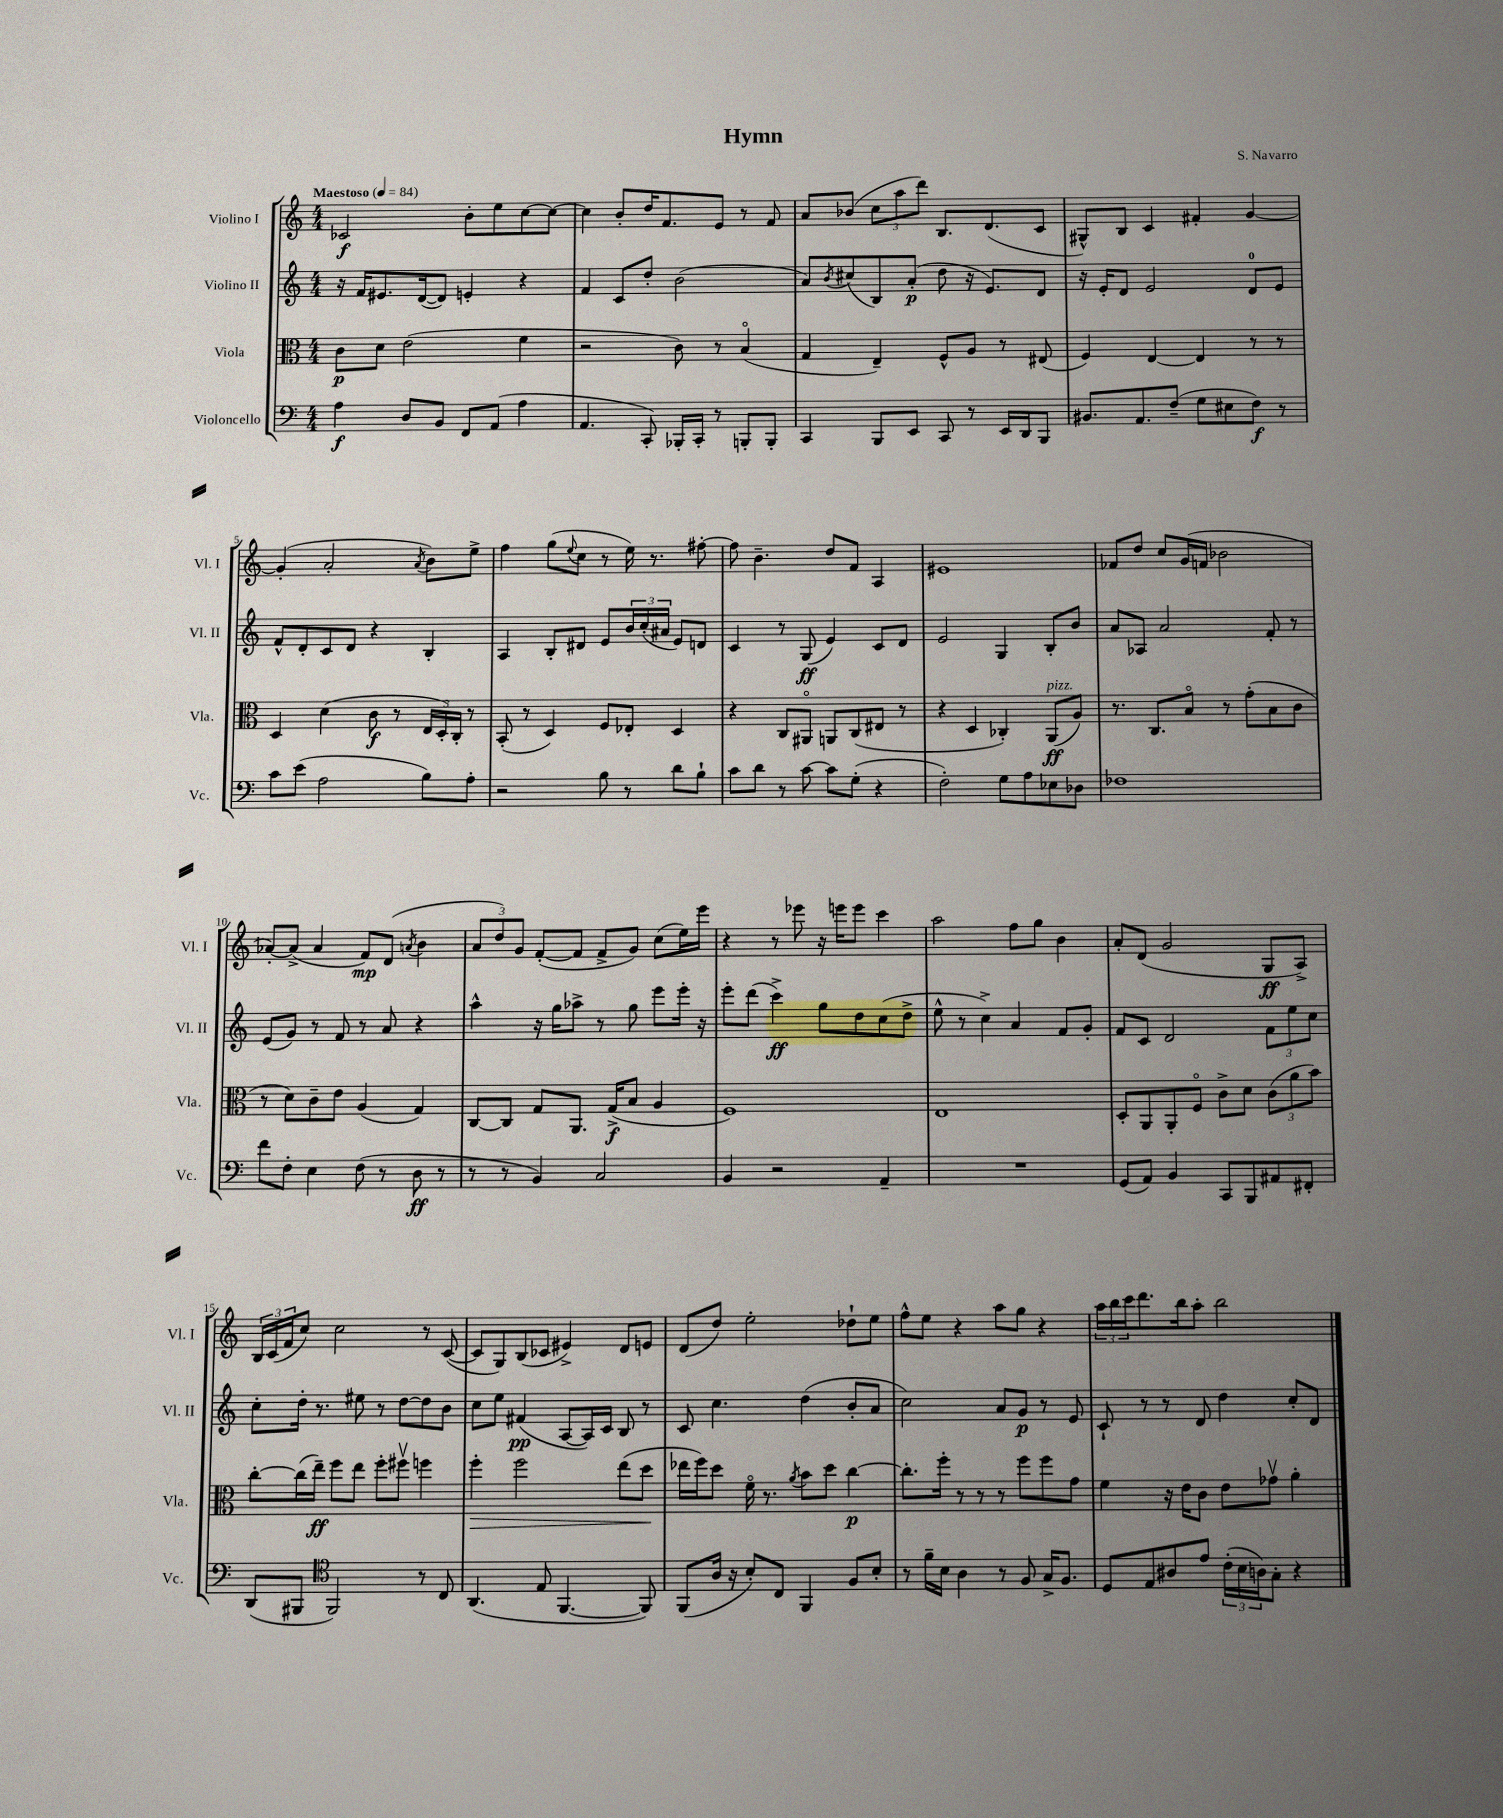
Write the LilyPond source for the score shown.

\header { title = "Hymn" composer = "S. Navarro" }
<<
\new StaffGroup <<
\new Staff = "s0" \with { instrumentName = "Violino I" shortInstrumentName = "Vl. I" } {
    \clef treble \key c \major \numericTimeSignature \time 4/4 \tempo "Maestoso" 4 = 84
    ces'2\f b'8-. e''8 c''8~ c''8~ |
    c''4 b'8-. d''16 f'8. e'8 r8 f'8 |
    a'8 bes'8( \tuplet 3/2 { c''8 a''8 d'''8) } b8. d'8.( c'8 |
    gis8-^) b8 c'4 fis'4-. g'4~ |
    g'4-.( a'2-. \acciaccatura { a'8 } b'8) e''8-> |
    f''4 g''8( \appoggiatura { e''8 } c''8 r8 e''16) r8. fis''8~-. |
    fis''8 b'4.-- d''8 f'8 a4 |
    eis'1 |
    fes'8 d''8 c''8 g'16( f'16 bes'2 |
    aes'8~-.) aes'8->( aes'4 f'8\mp) d'8( \acciaccatura { a'8 } b'4 |
    \tuplet 3/2 { a'8 d''8) g'8 } f'8~-.( f'8 f'8-> g'8) c''8( e''16) e'''16 |
    r4 r8 ees'''8 r16 e'''16 e'''8 c'''4 |
    a''2 f''8 g''8 b'4 |
    a'8-. d'8( g'2 g8\ff a8->) |
    \tuplet 3/2 { b16 c'16( f'16 } c''8) c''2 r8 c'8~( |
    c'8 g8) b8( ces'8 eis'4->) d'8 e'8 |
    d'8( d''8) e''2-. des''8-! e''8 |
    f''8-^ e''8 r4 a''8 g''8 r4 |
    \tuplet 3/2 { a''16 b''16 c'''16 } d'''8. b''16 a''8-. b''2 \bar "|." |
}
\new Staff = "s1" \with { instrumentName = "Violino II" shortInstrumentName = "Vl. II" } {
    \clef treble \key c \major \numericTimeSignature \time 4/4
    r16 f'16 eis'8. d'16~( d'8) e'4-. r4 |
    f'4 c'8 d''8-. b'2( |
    a'8) \acciaccatura { b'8 } cis''8( b8) a'8-.\p( d''8 r16 e'8.) d'8 |
    r16 e'16-. d'8 e'2 d'8-0 e'8 |
    f'8-^ d'8-. c'8 d'8 r4 b4-. |
    a4 b8-. dis'8 e'8 \tuplet 3/2 { b'16 c''16-.( ais'16 } e'8) d'8 |
    c'4 r8 g8\ff( e'4) c'8 d'8 |
    e'2 g4 b8-. b'8 |
    a'8 aes8 a'2 f'8-. r8 |
    e'8( g'8) r8 f'8 r8 a'8 r4 |
    a''4-^ r16 g''16 aes''8-> r8 g''8 e'''8 e'''16-. r16 |
    e'''8-. d'''8( c'''4->\ff) g''8 d''8 c''8( d''8-> |
    e''8-^ r8 c''4->) a'4 f'8 g'8-. |
    f'8 c'8 d'2 \tuplet 3/2 { f'8 e''8 c''8 } |
    c''8-. d''16-. r8. eis''8 r8 d''8~ d''8 b'8 |
    c''8 e''8 fis'4\pp( a8~ a16) c'16 b8 r8 |
    c'8 c''4. d''4( b'8-. a'8 |
    c''2) a'8 g'8\p r8 e'8 |
    c'8-! r8 r8 d'8 d''4 c''8-. d'8 \bar "|." |
}
\new Staff = "s2" \with { instrumentName = "Viola" shortInstrumentName = "Vla." } {
    \clef alto \key c \major \numericTimeSignature \time 4/4
    c'8\p d'8 e'2( f'4 |
    r2 c'8) r8 b4\flageolet( |
    g4 e4--) f8-^ a8 r8 eis8( |
    f4) e4~ e4 r8 r8 |
    d4 d'4( c'8\f r8 \tuplet 3/2 { e16 d16-.) c16-. } r8 |
    b,8-.( r8 d4) f8 ees8-. d4 |
    r4 c8 ais,8\flageolet a,8 c8( eis8 r8 |
    r4 d4 ces4-.) a,8\ff^\markup { \italic "pizz." }( a8) |
    r8. c8. b8\flageolet r8 g'8-.( b8 c'8 |
    r8 d'8) c'8-- e'8 a4( g4) |
    c8~ c8 g8 a,8. g16->\f( b8 a4 |
    f1) |
    e1 |
    d8-. a,8 a,8-. f8\flageolet c'8-> d'8 \tuplet 3/2 { c'8( a'8 b'8) } |
    c''8~-. c''16( e''16--\ff) f''8 e''8 f''8-. fis''8\upbow f''4 |
    f''4-.\> f''2 e''8( d''8\! |
    ees''16 f''16) d''8 f'16\flageolet r8. \acciaccatura { a'8 } b'8 d''8 c''4~\p |
    c''8.-. f''16-. r8 r8 r8 f''8 f''8 g'8 |
    f'4 r16 e'16 c'8 e'8 ges'8\upbow a'4-. \bar "|." |
}
\new Staff = "s3" \with { instrumentName = "Violoncello" shortInstrumentName = "Vc." } {
    \clef bass \key c \major \numericTimeSignature \time 4/4
    a4\f d8 b,8 f,8 a,8( a4 |
    a,4. c,8-.) bes,,16-. c,16-. r8 b,,8-. b,,8-. |
    c,4 b,,8 e,8 c,8 r8 e,16 d,16 b,,8 |
    bis,8. a,8. f8--( g8 eis8 f8\f) r8 |
    c'8 e'8( a2 b8) a8-. |
    r2 b8 r8 d'8 b8-! |
    c'8 d'8 r8 c'8~ c'8 g8-.( r4 |
    f2-.) g8 a8 ees8 des8 |
    fes1 |
    f'8 f8-. e4 f8( r8 d8\ff r8 |
    r8 r8 b,4) c2 |
    b,4 r2 a,4-- |
    R1 |
    g,8( a,8) b,4 c,8 b,,8 ais,8 fis,8-. |
    d,8( bis,,8 \clef tenor f,2) r8 c8 |
    a,4.( e8 f,4.~ f,8) |
    f,8( a16 r16 b8-.) c8 f,4 f8 b8-. |
    r8 f'16-- b16 a4 r8 f8 g16-> f8. |
    d8 e8 ais8 e'8 \tuplet 3/2 { c'16-.( b16 a16) } g8-. r4 \bar "|." |
}
>>
>>
